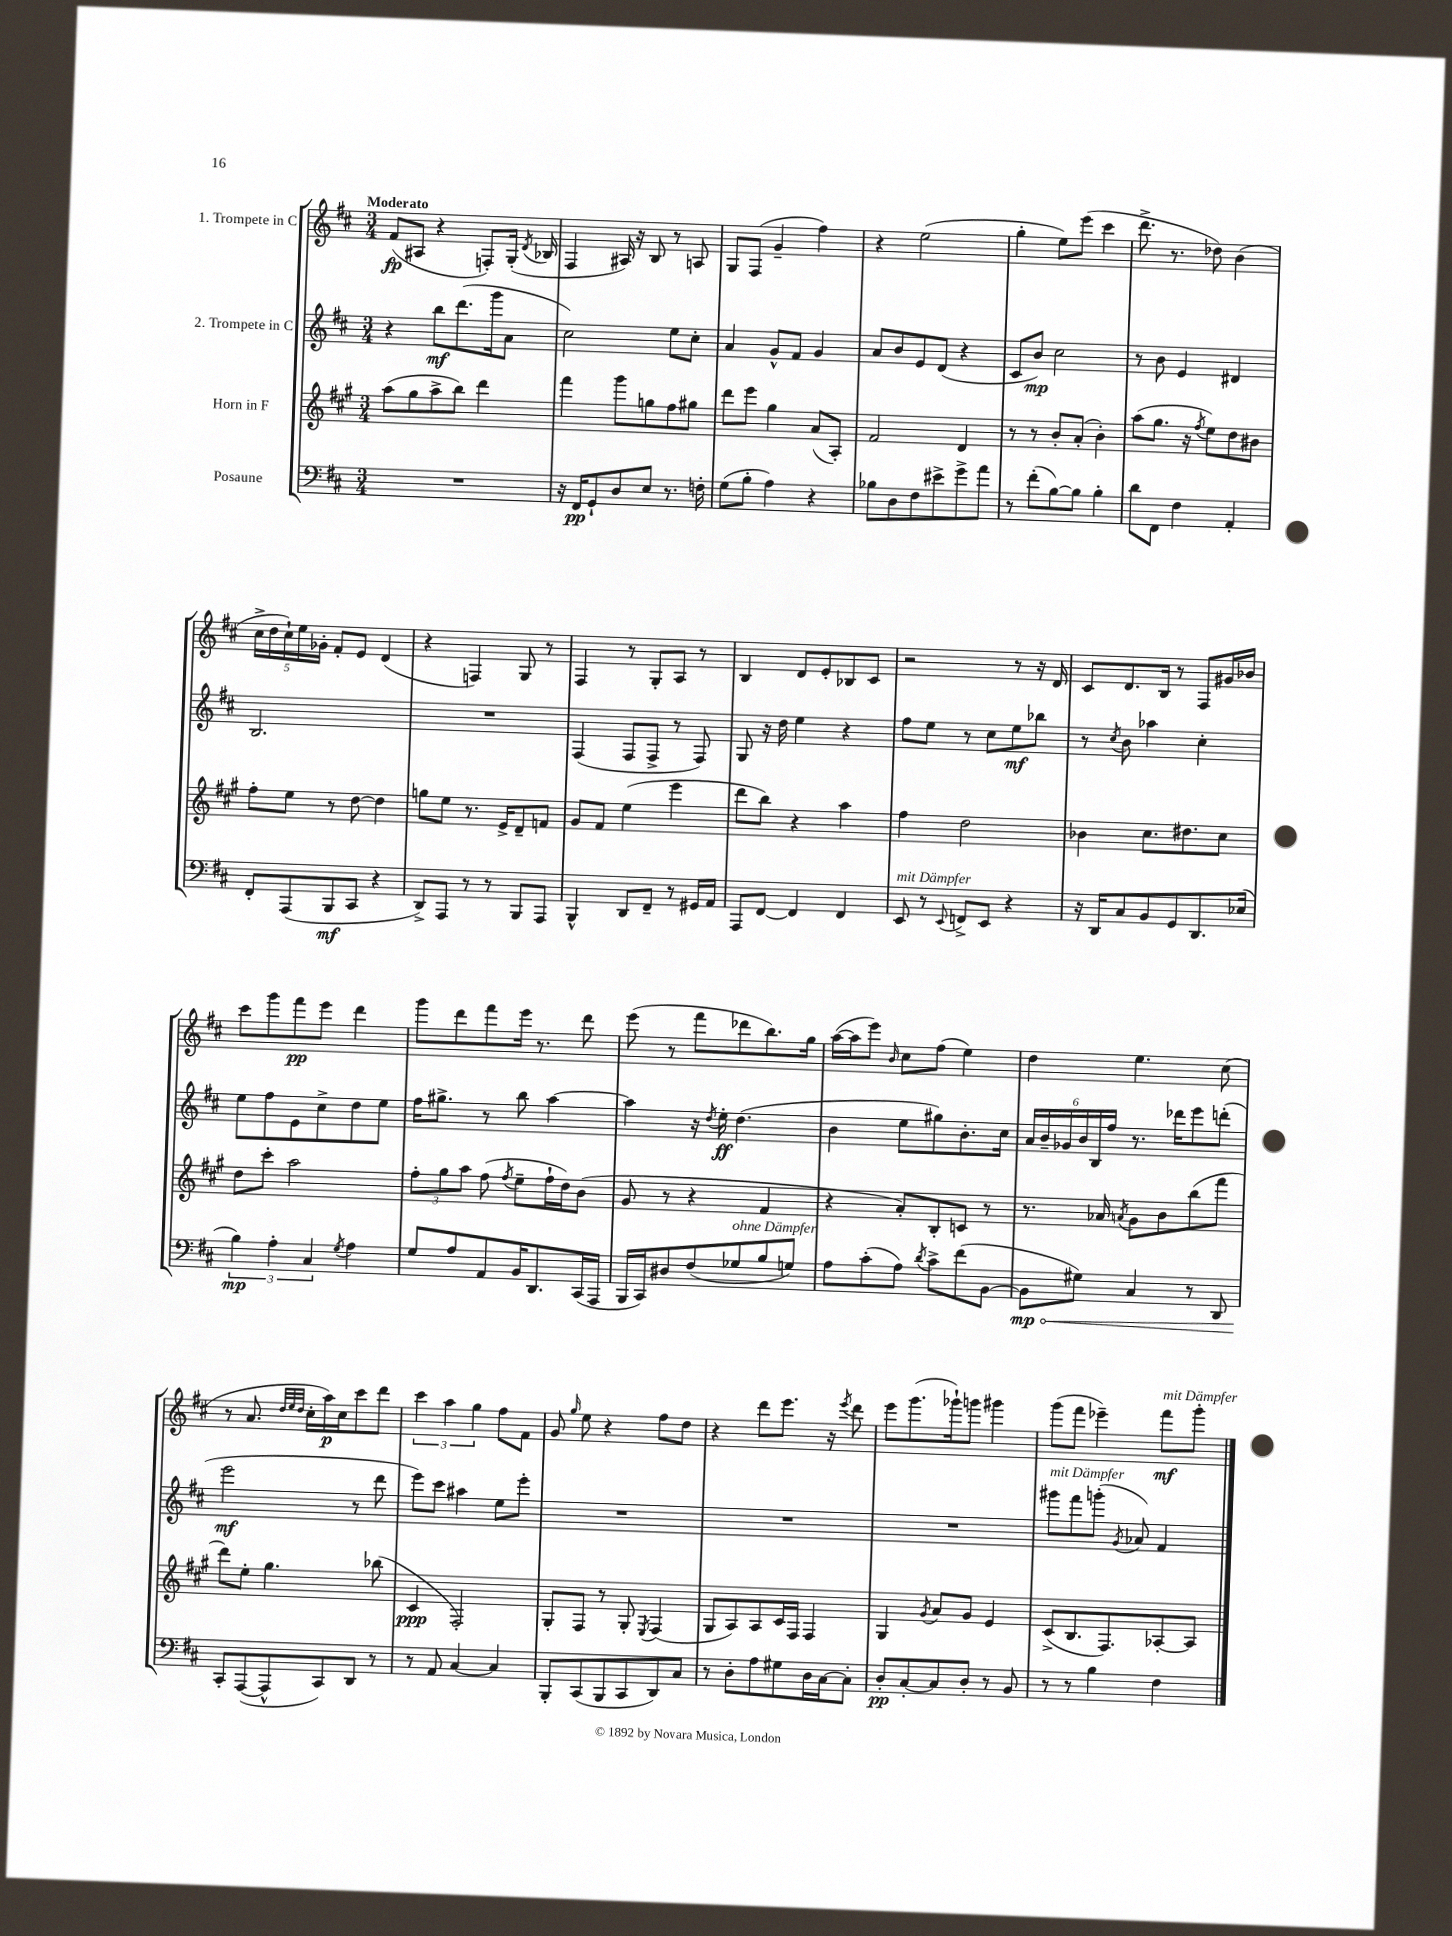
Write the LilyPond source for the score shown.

<<
\new StaffGroup <<
\new Staff = "s0" \with { instrumentName = "1. Trompete in C" } {
    \clef treble \key d \major \numericTimeSignature \time 3/4 \tempo "Moderato"
    \autoBeamOff fis'8[\fp( ais8] r4 f8[-.) g16]-.( \acciaccatura { d'8 } bes16 |
    fis4 ais16) r16 b8 r8 a8 |
    g8[ fis8]( g'4-- fis''4) |
    r4 e''2( |
    g''4-. e''8[) e'''8]( cis'''4 |
    d'''8.-> r8. des''8) b'4( |
    \tuplet 5/4 { cis''16[-> d''16 cis''16-!) e''16 ges'16]-. } fis'8[-. e'8] d'4( |
    r4 f4) g8 r8 |
    fis4 r8 g8[-. a8] r8 |
    b4 d'8[ e'8-. bes8 cis'8] |
    r2 r8 r16 d'16 |
    cis'8[ d'8. b16] r8 fis8[ gis'16 bes'16] |
    cis'''8[ g'''8 fis'''8\pp e'''8] d'''4 |
    g'''8[ d'''8 fis'''8 e'''16] r8. d'''8 |
    e'''8( r8 fis'''8[ des'''8 b''8.) g''16] |
    a''16[~( a''16 e'''8]) \grace { b'16 } cis''8[ fis''8]( e''4) |
    d''4 e''4. cis''8( |
    r8 a'8. \grace { d''32[ e''32 d''32] } cis''16[-. a''16\p) cis''16 cis'''8 d'''8] |
    \tuplet 3/2 { cis'''4 a''4 g''4 } fis''8[ fis'8] |
    g'8 \grace { g''16 } e''8 r4 fis''8[ d''8] |
    r4 d'''8[ e'''8.] r16 \acciaccatura { e'''8 } d'''8 |
    e'''8[ g'''8.( ges'''16-!) g'''8] gis'''4 |
    g'''8[( fis'''8] ees'''4--) fis'''8[\mf^\markup { \italic "mit Dämpfer" } g'''8]-. \bar "|." |
}
\new Staff = "s1" \with { instrumentName = "2. Trompete in C" } {
    \clef treble \key d \major \numericTimeSignature \time 3/4
    \autoBeamOff r4 b''8[\mf d'''8.( g'''16 a'8] |
    cis''2) e''8[ cis''8]-. |
    a'4 g'8[-^ fis'8] g'4 |
    a'8[ b'8 e'8 d'8]( r4 |
    cis'8[ b'8]\mp) cis''2 |
    r8 b'8 e'4 dis'4 |
    b2. |
    R2. |
    fis4( fis8[ fis8]-> r8 fis8) |
    g8 r16 d''16 e''4 r4 |
    fis''8[ e''8] r8 cis''8[ e''8\mf bes''8] |
    r8 \acciaccatura { cis''8 } b'8 aes''4 cis''4-. |
    e''8[ fis''8 e'8 cis''8-> d''8 e''8] |
    fis''16[ gis''8.]-> r8 b''8 a''4~ |
    a''4 r16 \acciaccatura { d''8 } e''16-.\ff d''4.( |
    b'4 e''8[ gis''8) b'8.-. cis''16] |
    \tuplet 6/4 { a'16[ b'16-- ges'16 b'16 b16 fis''16] } r8. des'''16[ e'''8 d'''8]-.( |
    e'''2\mf r8 d'''8 |
    e'''8[) cis'''8] ais''4 e''8[ e'''8]-. |
    R2. |
    R2. |
    R2. |
    gis'''8[^\markup { \italic "mit Dämpfer" } fis'''8 g'''8]-.( \acciaccatura { g'8 } aes'8) fis'4 \bar "|." |
}
\new Staff = "s2" \with { instrumentName = "Horn in F" } {
    \clef treble \key a \major \numericTimeSignature \time 3/4
    \autoBeamOff a''8[( gis''8 a''8-> b''8]) d'''4 |
    fis'''4 gis'''8[ g''8 fis''8 gis''8] |
    d'''8[ e'''8] gis''4 a'8[( a8]-.) |
    fis'2 d'4 |
    r8 r8 b'8[-. a'8]-.( b'4-.) |
    a''8[( gis''8.] r16 \acciaccatura { fis''8 } e''8[) d''8 bis'8] |
    fis''8[-. e''8] r8 d''8~ d''4 |
    g''8[ e''8] r8. e'16[-> d'8-- f'8] |
    gis'8[ fis'8] e''4( e'''4 |
    d'''8[ b''8]) r4 a''4 |
    fis''4 d''2 |
    bes'4 cis''8.[ dis''8. cis''8] |
    d''8[ cis'''8]-. a''2 |
    \tuplet 3/2 { fis''8[-. gis''8 a''8] } fis''8( \acciaccatura { fis''8 } e''8[-- fis''16-! d''16) b'8]( |
    gis'8 r8 r4 fis'4 |
    r4 a'8[-.) b8-. c'8] r8 |
    r8. aes'16 \acciaccatura { a'8 } gis'8[ b'8 b''8( fis'''8] |
    d'''8[) e''8]-. gis''4. bes''8( |
    cis'4\ppp fis2-.) |
    gis8[-. fis8] r8 gis8-. \acciaccatura { e8 } fis4( |
    gis8[ a8) a8 cis'16 fis16] fis4 |
    gis4 \acciaccatura { gis'8 } a'8[ gis'8] e'4 |
    cis'8[->( b8. fis8.) aes8~-. aes8] \bar "|." |
}
\new Staff = "s3" \with { instrumentName = "Posaune" } {
    \clef bass \key d \major \numericTimeSignature \time 3/4
    \autoBeamOff R2. |
    r16 fis,16[\pp g,8-! d8 e8] r8. f16-. |
    g8[( b8]-. a4) r4 |
    bes8[ d8 fis8 eis'8-> g'8-> a'8] |
    r8 fis'8[-.( b8~) b8] b4-. |
    d'8[ fis,8] fis4 a,4-. |
    fis,8[-. a,,8( b,,8\mf cis,8] r4 |
    d,8[->) a,,8] r8 r8 b,,8[ a,,8] |
    b,,4-^ d,8[ fis,8]-- r8 gis,16[ a,16] |
    a,,8[ fis,8]~ fis,4 fis,4 |
    e,8^\markup { \italic "mit Dämpfer" } r8 \appoggiatura { e,8 } f,8[-> e,8] r4 |
    r16 d,16[ cis8 b,8 g,8 d,8. ees16]( |
    \tuplet 3/2 { b4\mp) a4-. cis4 } \acciaccatura { g8 } a4 |
    g8[ a8 a,8 b,16 d,8. cis,16( a,,16] |
    b,,16[ cis,16) dis8 fis8( ges8^\markup { \italic "ohne Dämpfer" } b8 g8]) |
    a8[ cis'8-.( a8]) \acciaccatura { d'8 } cis'8[-> fis'8( b,8]~ |
    \once \override Hairpin.circled-tip = ##t b,8[\mp\< gis8]) cis4 r8 d,8 |
    cis,8[-.\! a,,8~( a,,8-^ cis,8) d,8] r8 |
    r8 a,8 cis4~ cis4 |
    b,,8[-. cis,8( b,,8 cis,8 d,8) cis8] |
    r8 d8[-. a8 gis8 d16 cis16~ cis8]-. |
    d8[-.\pp cis8~-. cis8 d8]-. r8 b,8 |
    r8 r8 b4 fis4 \bar "|." |
}
>>
>>
\layout { \context { \Score \remove "Bar_number_engraver" } }
